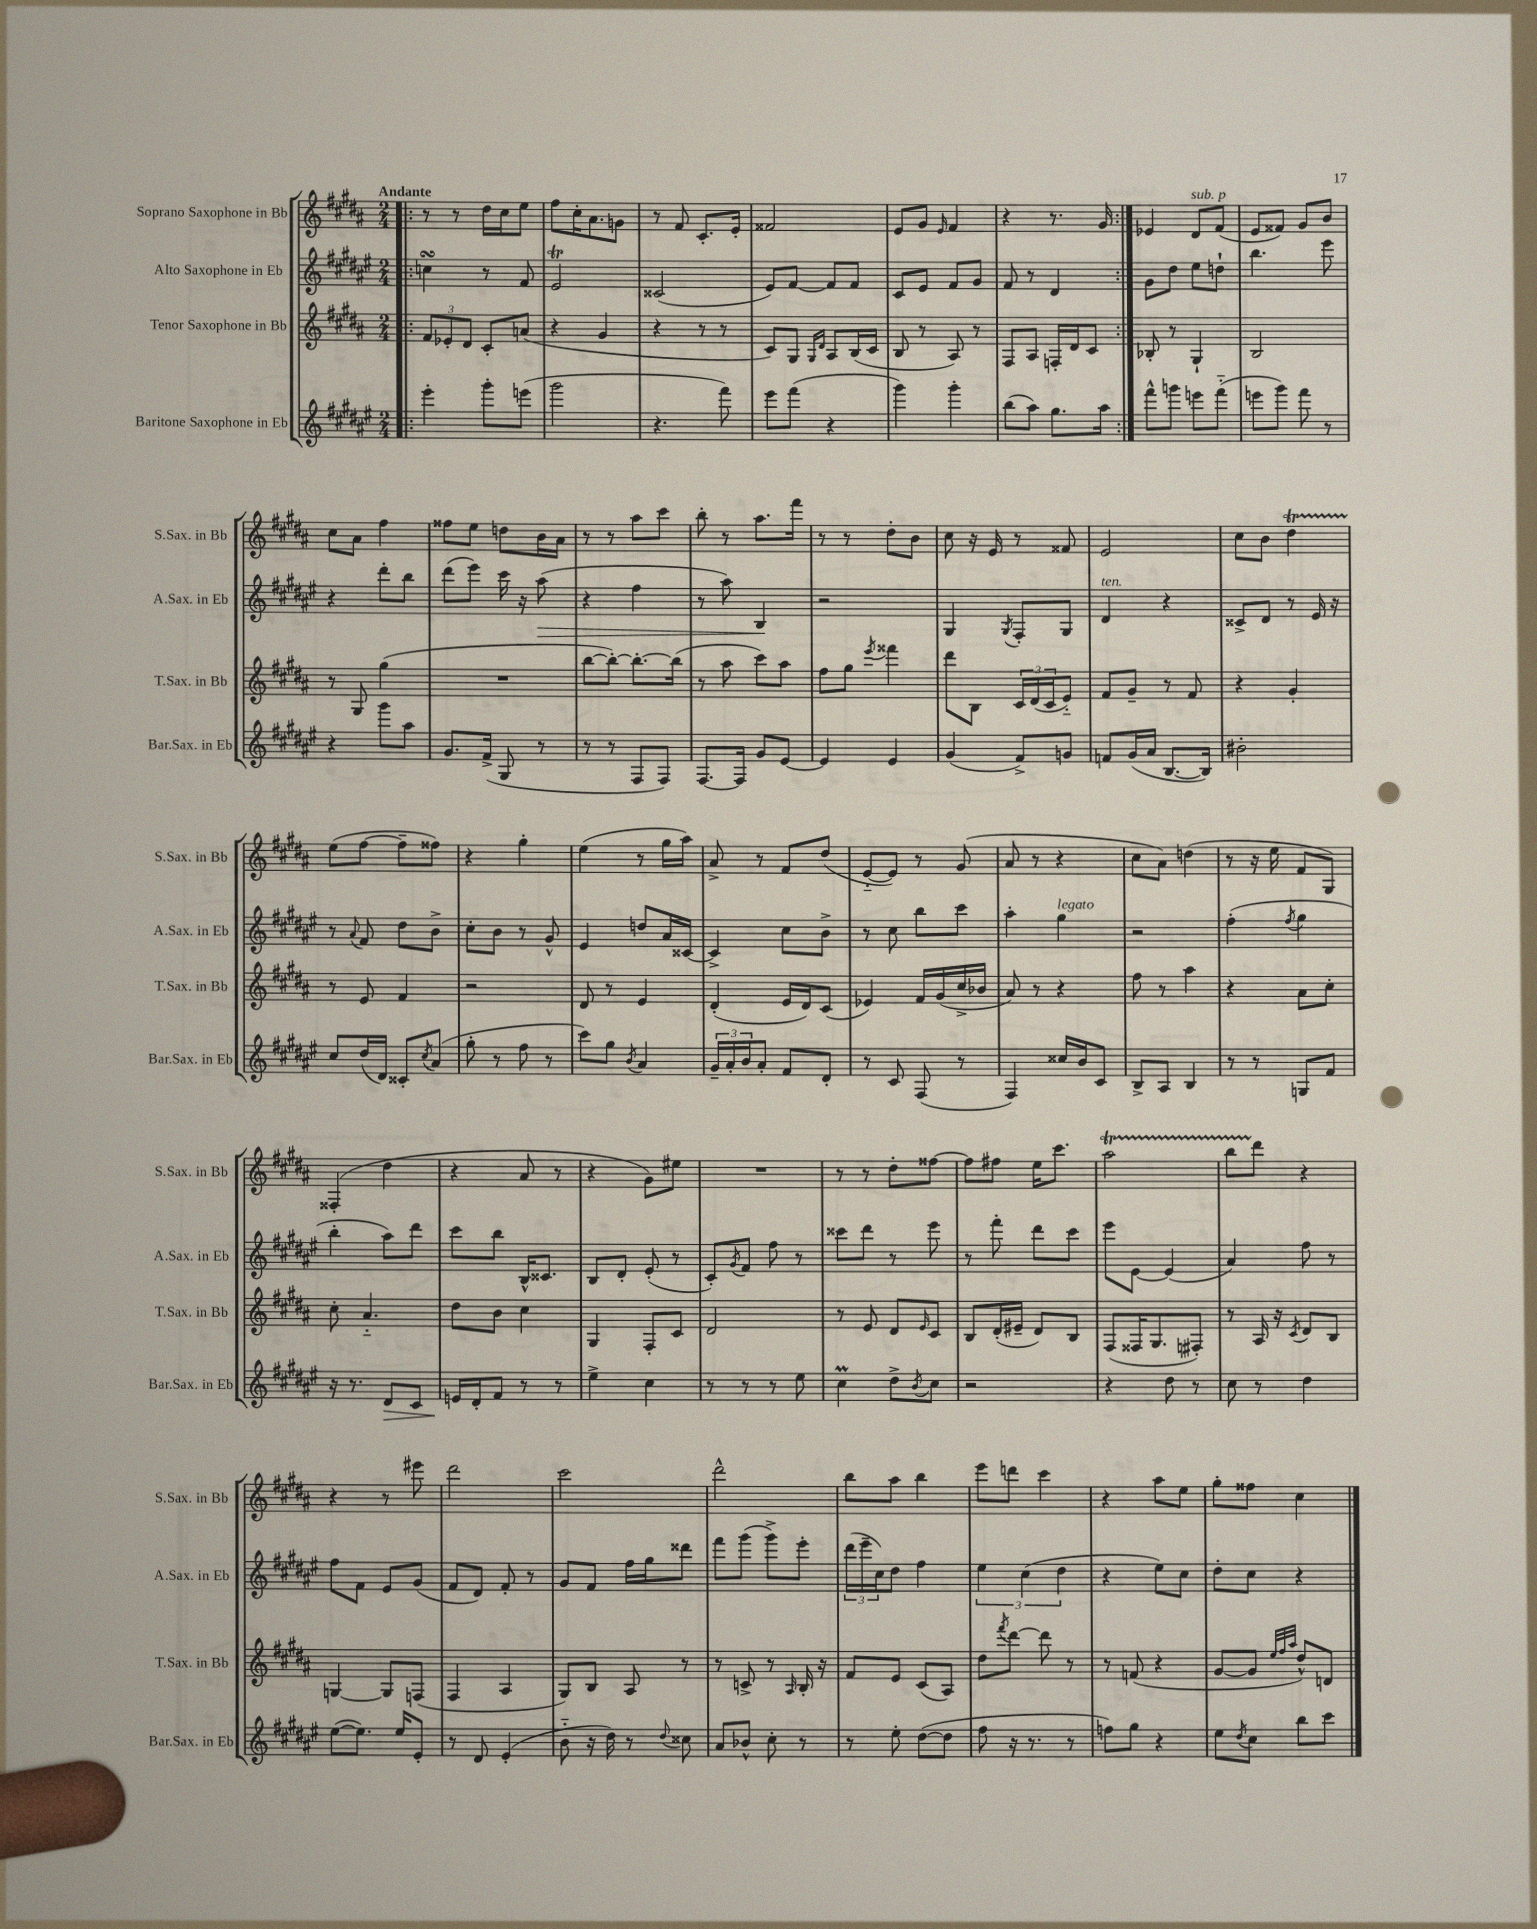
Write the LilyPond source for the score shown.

<<
\new StaffGroup <<
\new Staff = "s0" \with { instrumentName = "Soprano Saxophone in Bb" shortInstrumentName = "S.Sax. in Bb" } {
    \clef treble \key b \major \numericTimeSignature \time 2/4 \tempo "Andante"
    \repeat volta 2 { \bar ".|:" r8 r8 dis''16 cis''16 e''8 |
    fis''8 cis''16-. ais'8. g'8 |
    r8 fis'8 cis'8.-. e'16-. |
    fisis'2 |
    e'8 gis'8 \grace { e'16 } fis'4 |
    r4 r8. gis'16 | }
    ees'4 dis'8^\markup { \italic "sub. p" } fis'8( |
    e'8 fisis'8) gis'8 b'8 |
    cis''8 ais'8 fis''4 |
    fisis''8 e''8 d''8 b'16 ais'16 |
    r8 r8 ais''8 cis'''8 |
    b''8-. r8 ais''8. fis'''16 |
    r8 r8 dis''8-. b'8 |
    cis''8 r16 e'16 r8 fisis'8 |
    e'2 |
    cis''8 b'8 dis''4\startTrillSpan |
    e''8\stopTrillSpan( fis''8~ fis''8-- fisis''8) |
    r4 gis''4-. |
    e''4( r8 gis''16 ais''16) |
    ais'8-> r8 fis'8 dis''8( |
    e'8~-_ e'8) r8 gis'8( |
    ais'8 r8 r4 |
    cis''8 ais'8) d''4( |
    r8 r16 e''16 fis'8 gis8) |
    fisis4-.( dis''4 |
    r4 ais'8 r8 |
    r4 gis'8) eis''8 |
    R2 |
    r8 r8 dis''8-. fisis''8~ |
    fisis''8 fis''8 e''16 cis'''8. |
    ais''2\startTrillSpan |
    b''8 dis'''8\stopTrillSpan r4 |
    r4 r8 eis'''8 |
    dis'''2 |
    cis'''2 |
    dis'''2-^ |
    b''8 ais''8 b''4 |
    e'''8 d'''8 cis'''4 |
    r4 ais''8 e''8 |
    gis''8-. fisis''8 cis''4 \bar "|." |
}
\new Staff = "s1" \with { instrumentName = "Alto Saxophone in Eb" shortInstrumentName = "A.Sax. in Eb" } {
    \clef treble \key fis \major \numericTimeSignature \time 2/4
    \repeat volta 2 { \bar ".|:" c''4\turn r8 fis'8 |
    eis'2\trill |
    cisis'2( |
    eis'8) fis'8~ fis'8 fis'8 |
    cis'8 eis'8 fis'8 gis'8 |
    fis'8 r8 dis'4 | }
    gis'8 dis''8 eis''8 d''8-! |
    b''4. eis'''8 |
    r4 dis'''8-. b''8 |
    dis'''8( eis'''8) cis'''16 r16 ais''8\>( |
    r4 fis''4 |
    r8 ais''8) b4\! |
    r2 |
    gis4 \acciaccatura { gis8 } fis8-. gis8 |
    dis'4^\markup { \italic "ten." } r4 |
    cisis'8-> dis'8 r8 eis'16 r16 |
    r8 \appoggiatura { ais'8 } fis'8 dis''8 b'8-> |
    cis''8-. b'8 r8 gis'8-^ |
    eis'4 d''8 ais'16 cisis'16~ |
    cisis'4-> cis''8 b'8-> |
    r8 cis''8 b''8 cis'''8 |
    ais''4-. gis''4^\markup { \italic "legato" } |
    r2 |
    fis''4-.( \acciaccatura { fis''8 } gis''4 |
    b''4-. ais''8) dis'''8 |
    cis'''8 b''8 b16-^ cisis'8. |
    b8 dis'8-. eis'8-.( r8 |
    cis'8-.) \acciaccatura { gis'8 } fis'8 fis''8 r8 |
    cisis'''8 dis'''8 r8 eis'''8 |
    r8 fis'''8-. dis'''8 cis'''8 |
    eis'''8 eis'8~ eis'4( |
    ais'4) fis''8 r8 |
    fis''8 fis'8 eis'8 gis'8( |
    fis'8 dis'8) fis'8-. r8 |
    gis'8 fis'8 fis''16 gis''16 disis'''8 |
    fis'''8 gis'''8( gis'''8->) eis'''8-. |
    \tuplet 3/2 { dis'''16( eis'''16-- cis''16) } dis''8 fis''4 |
    \tuplet 3/2 { eis''4 cis''4( dis''4 } |
    r4 eis''8) cis''8 |
    dis''8-. cis''8 r4 \bar "|." |
}
\new Staff = "s2" \with { instrumentName = "Tenor Saxophone in Bb" shortInstrumentName = "T.Sax. in Bb" } {
    \clef treble \key b \major \numericTimeSignature \time 2/4
    \repeat volta 2 { \bar ".|:" \tuplet 3/2 { fis'8 ees'8-. dis'8 } cis'8-. a'8( |
    r4 gis'4 |
    r4 r8 r8 |
    cis'8) gis8 \grace { gis16 dis'16 } ais8 b16( cis'16 |
    b8 r8 ais8) r8 |
    fis8 ais8 f16-. dis'16 cis'8 | }
    bes8-. r8 gis4-! |
    b2 |
    r8 gis8 gis''4( |
    R2 |
    b''8~ b''8~-.) b''8.~-. b''16( |
    r8 ais''8 cis'''8) ais''8 |
    fis''8 gis''8 \acciaccatura { e'''8 } fisis'''4 |
    dis'''8 b8 \tuplet 3/2 { cis'16 dis'16( cis'16 } e'8-_) |
    fis'8 gis'8-- r8 fis'8 |
    r4 gis'4-. |
    r8 e'8 fis'4 |
    r2 |
    dis'8 r8 e'4 |
    dis'4-.( e'16 dis'16) cis'8( |
    ees'4) fis'16 gis'16( cis''16-> bes'16 |
    ais'8) r8 r4 |
    fis''8 r8 ais''4 |
    r4 ais'8 cis''8-. |
    cis''8-. ais'4.-_ |
    dis''8 b'8 cis''4 |
    gis4 fis8-. cis'8 |
    dis'2 |
    r8 e'8 dis'8 \grace { e'16 } cis'8 |
    b8 dis'16-.( eis'16-- dis'8) b8 |
    fis8( fisis16 gis8. fis8-.) |
    r8 ais16 r16 \acciaccatura { cis'8 } dis'8 b8 |
    g4~ g8 f8( |
    fis4 ais4 |
    gis8) b8 ais8 r8 |
    r8 c'8-> r8 \grace { ais16 } b16-. r16 |
    fis'8 e'8 cis'8( ais8) |
    dis''8 \acciaccatura { fis'''8 } dis'''8~ dis'''8 r8 |
    r8 f'8( r4 |
    gis'8~ gis'8 \grace { e''32 fis''32 ais''32 } dis''8-^) d'8 \bar "|." |
}
\new Staff = "s3" \with { instrumentName = "Baritone Saxophone in Eb" shortInstrumentName = "Bar.Sax. in Eb" } {
    \clef treble \key fis \major \numericTimeSignature \time 2/4
    \repeat volta 2 { \bar ".|:" eis'''4-. gis'''8-. e'''8( |
    gis'''2 |
    r4. fis'''8) |
    eis'''8 fis'''8( r4 |
    gis'''4) gis'''4-. |
    b''8( ais''8) gis''8. ais''16 | }
    fis'''8-^ g'''8 e'''8 fis'''8-_( |
    e'''8 gis'''8) fis'''8 r8 |
    r4 gis'''8 ais''8 |
    gis'8. fis'16->( gis8 r8 |
    r8 r8 fis8 fis8) |
    fis8.~ fis16 gis'8 eis'8~ |
    eis'4 eis'4 |
    gis'4( fis'8->) g'8 |
    f'8 gis'16( ais'16 b8.~ b16) |
    bis'2-. |
    cis''8 dis''16( dis'16) cisis'8-. \acciaccatura { cis''8 } ais'8( |
    gis''8-. r8 fis''8 r8 |
    cis'''8) gis''8 \acciaccatura { b'8 } ais'4 |
    \tuplet 3/2 { gis'16-- ais'16-. b'16 } ais'8-. fis'8 dis'8-. |
    r8 cis'8 fis8( r8 |
    fis4) cisis''16 b'16 cis'8 |
    b8-> ais8 b4 |
    r8 r8 g8 fis'8 |
    r16 r8. dis'8\> cis'8 |
    e'16\! dis'16-. fis'8 r8 r8 |
    eis''4-> cis''4 |
    r8 r8 r8 eis''8 |
    cis''4\prall dis''8-> \acciaccatura { b'8 } cis''8 |
    r2 |
    r4 dis''8 r8 |
    cis''8 r8 dis''4 |
    eis''8~( eis''8.) eis''16 eis'8-. |
    r8 dis'8 eis'4-.( |
    b'8-_ r16 dis''16) r8 \appoggiatura { dis''8 } cisis''8 |
    ais'8 bes'8-^ cis''8-. r8 |
    r8 eis''8-. dis''8~( dis''8 |
    fis''8 r16 r8. r8 |
    f''8) gis''8 r4 |
    eis''8 \acciaccatura { dis''8 } cis''8 b''8 cis'''8 \bar "|." |
}
>>
>>
\layout { \context { \Score \remove "Bar_number_engraver" } }
